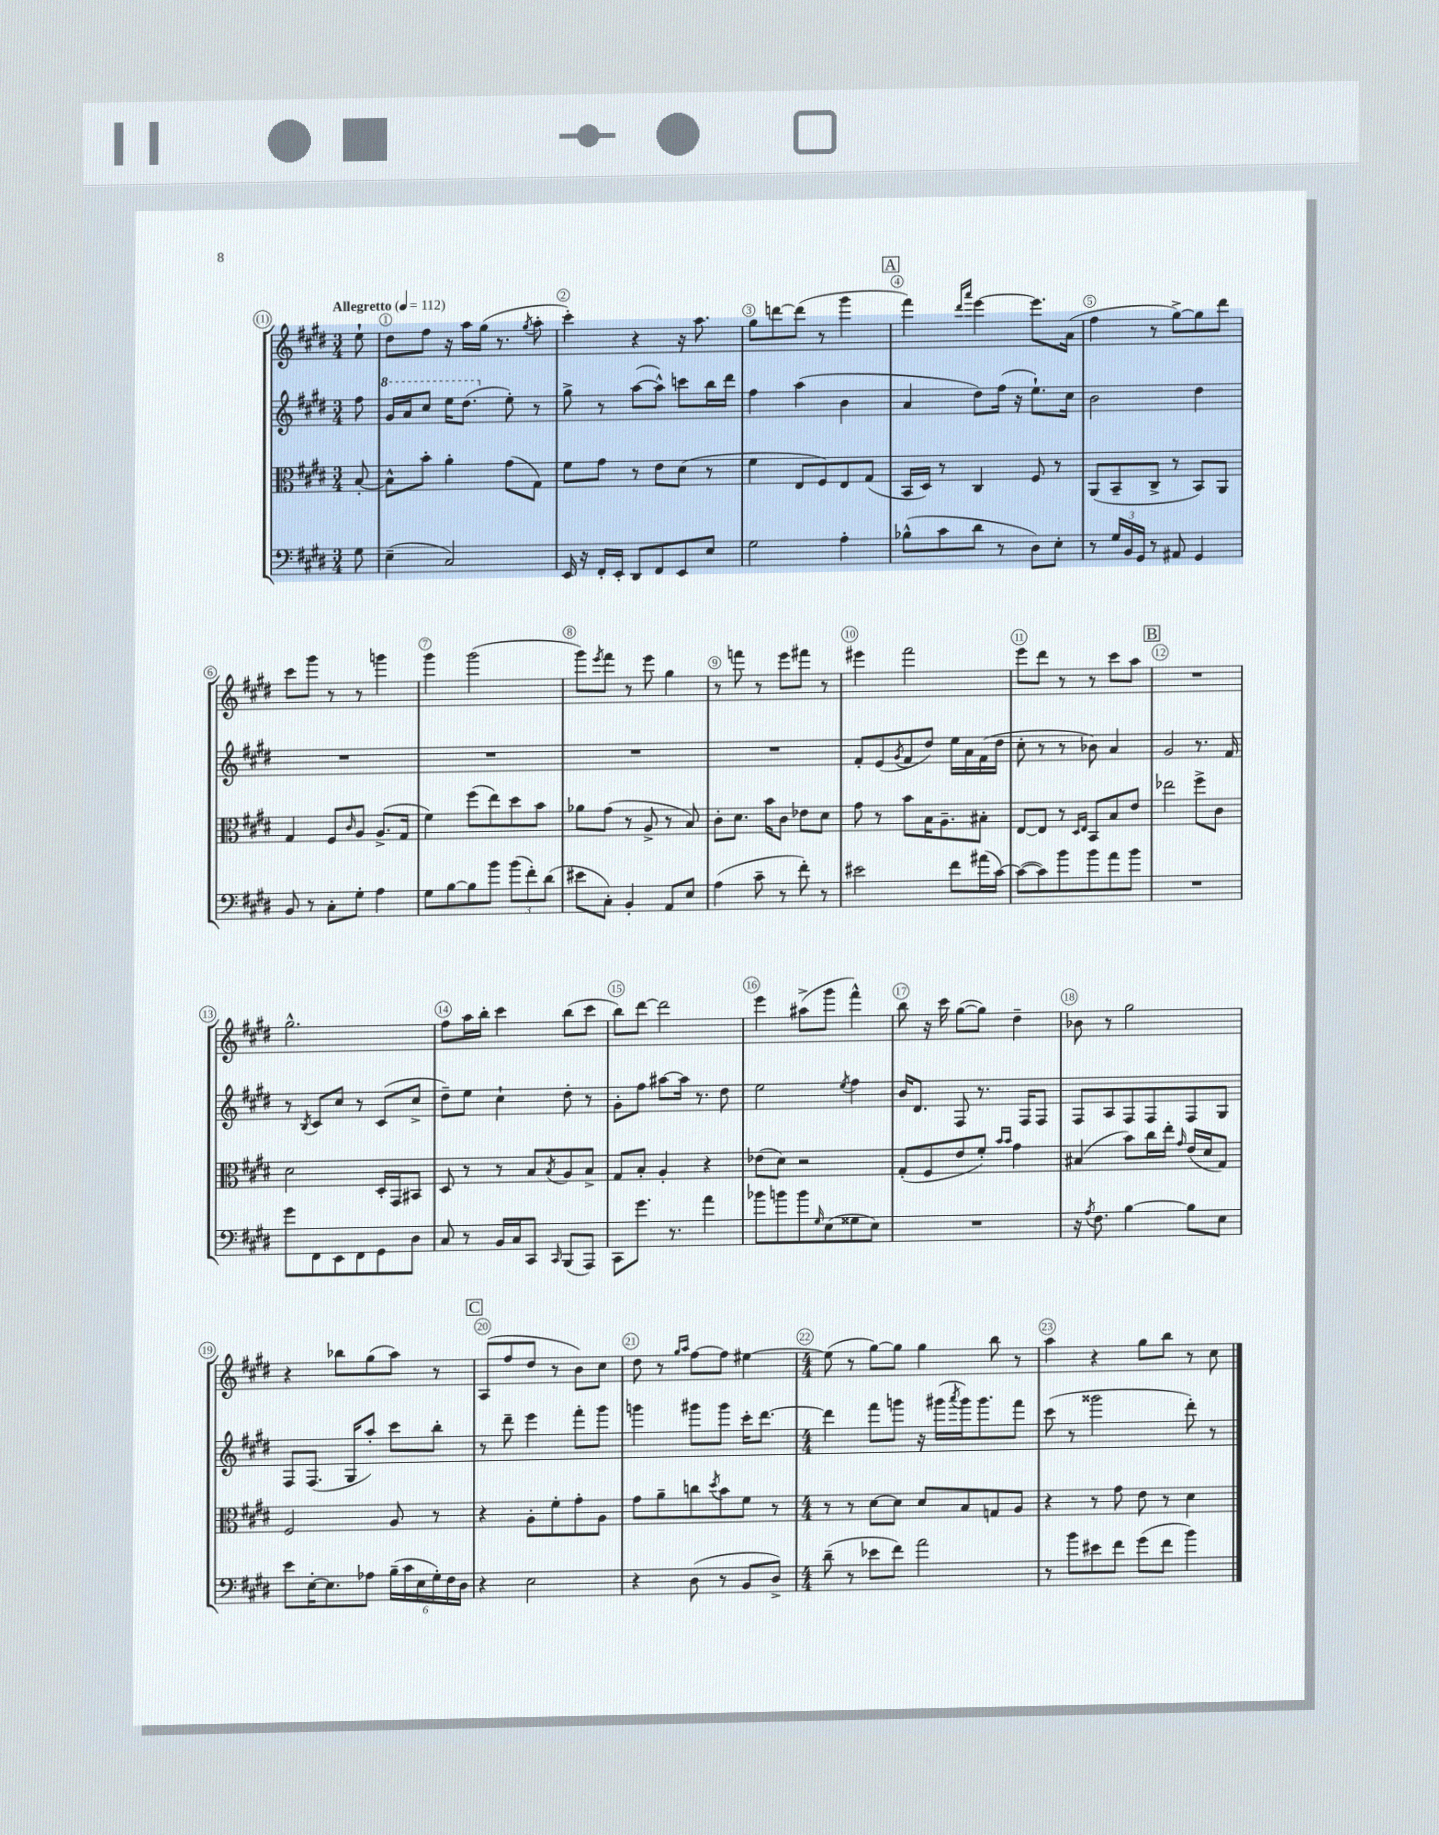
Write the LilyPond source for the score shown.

<<
\new StaffGroup <<
\new Staff = "s0" {
    \clef treble \key e \major \numericTimeSignature \time 3/4 \partial 8 \tempo "Allegretto" 4 = 112
    e''8-! |
    dis''8 fis''8 r16 a''16 gis''16( r8. \acciaccatura { gis''8 } a''8-. |
    cis'''4-.) r4 r16 a''8. |
    gis''8 d'''8~ d'''8( r8 gis'''4 |
    \mark \markup { \box "A" } fis'''4) \grace { dis'''16 a'''16 } e'''4~ e'''8. a'16( |
    fis''4 r8 gis''8~->) gis''8 dis'''8 |
    cis'''8 gis'''8 r8 r8 g'''4 |
    gis'''4 gis'''2( |
    gis'''8) \acciaccatura { e'''8 } fis'''8 r8 e'''8 gis''4 |
    r8 f'''8 r8 e'''8 fis'''8 r8 |
    eis'''4 fis'''2 |
    e'''8 dis'''8 r8 r8 cis'''8 a''8 |
    \mark \markup { \box "B" } R2. |
    gis''2.-^ |
    fis''8 a''16 b''16-. cis'''4 b''8( cis'''8 |
    b''8) dis'''8~ dis'''2 |
    e'''4 ais''8->( gis'''8 fis'''4-^) |
    b''8 r16 cis'''16 gis''8~( gis''8) dis''4-- |
    bes'8 r8 gis''2 |
    r4 bes''8 gis''8( a''8) r8 |
    \mark \markup { \box "C" } a8( fis''8 dis''8 r8 b'8) cis''8 |
    dis''8 r8 \grace { gis''16 a''16 } fis''8~ fis''8 eis''4~ |
    \numericTimeSignature \time 4/4 eis''8( r8 gis''8~) gis''8 gis''4 b''8 r8 |
    a''4 r4 gis''8 b''8 r8 cis''8 \bar "|." |
}
\new Staff = "s1" {
    \clef treble \key e \major \numericTimeSignature \time 3/4 \partial 8
    fis''8 |
    \ottava #1 gis''16 a''16 cis'''8 e'''16 dis'''8.( \ottava #0 e''8-.) r8 |
    gis''8-> r8 a''8~( a''8-^) c'''8 b''16 dis'''16 |
    fis''4 a''4( b'4 |
    \mark \markup { \box "A" } a'4 dis''8) fis''16( r16 e''8.-!) cis''16 |
    b'2 dis''4 |
    R2. |
    R2. |
    R2. |
    R2. |
    fis'8-. e'8( \acciaccatura { gis'8 } fis'8 dis''8) e''16 a'16 fis'16( dis''16 |
    cis''8-. r8 r8 bes'8) a'4 |
    \mark \markup { \box "B" } gis'2 r8. fis'16 |
    r8 \acciaccatura { b8 } cis'8 cis''8 r8 cis'8( cis''8-> |
    dis''8--) e''8 cis''4-! dis''8-. r8 |
    gis'8-. fis''8 ais''8~ ais''16 r8. dis''8 |
    e''2 \acciaccatura { e''8 } fis''4 |
    b'16 dis'8. fis8 r8. fis16 fis8 |
    fis8 a8 fis8 fis8 fis8 gis8 |
    fis8 fis8.( gis16 a''8-.) cis'''8 b''8-. |
    \mark \markup { \box "C" } r8 dis'''8-- e'''4 fis'''8-. gis'''8 |
    g'''4 gis'''8 gis'''8 cis'''16-. dis'''8.~ |
    \numericTimeSignature \time 4/4 dis'''4 fis'''8 g'''8 r16 gis'''16( \acciaccatura { a'''8 } gis'''16) gis'''8. fis'''8 |
    cis'''8( r8 gisis'''2 dis'''8-.) r8 \bar "|." |
}
\new Staff = "s2" {
    \clef alto \key e \major \numericTimeSignature \time 3/4 \partial 8
    b8~-. |
    b8-^ b'8-. a'4-. gis'8( gis8) |
    fis'8 gis'8 r8 e'8 dis'8( r8 |
    fis'4 e8 fis8) e8 gis8( |
    \mark \markup { \box "A" } b,16 dis16) r8 cis4 fis8 r8 |
    a,8( b,8-- cis8-> r8 b,8) a,8 |
    gis4 fis8 \grace { cis'16 } a8 a8.->( gis16 |
    fis'4) fis''8( e''8) dis''8 b'8 |
    aes'8 gis'8( r8 a8-> r8 b8) |
    cis'8-. dis'8. b'16 cis'8 ees'8 dis'8 |
    gis'8 r8 b'8 b16 a8.-- bis8-. |
    e8~ e8 r8 \grace { dis16 e16 } b,8 b8 e'8 |
    \mark \markup { \box "B" } ees''2 fis''8-> cis'8 |
    dis'2 dis16-. gis,16 bis,8 |
    dis8 r8 r8 b8 \acciaccatura { b8 } a8 b8-> |
    gis8 b8-. a4-. r4 |
    ees'8( dis'8) r2 |
    gis8-.( fis8 e'8 fis'8-.) \grace { b'16 b'16 } gis'4 |
    bis4( b'8) cis''16 e''16-. \grace { gis'16 } e'16( dis'16 gis8) |
    fis2 a8 r8 |
    \mark \markup { \box "C" } r4 a8-. fis'8-. gis'8-. a8 |
    gis'8 a'8-- c''8 \acciaccatura { dis''8 } b'8 fis'8 r8 |
    \numericTimeSignature \time 4/4 r8 r8 dis'8~ dis'8 dis'8 b8 g8 a8 |
    r4 r8 gis'8 e'8 r8 dis'4 \bar "|." |
}
\new Staff = "s3" {
    \clef bass \key e \major \numericTimeSignature \time 3/4 \partial 8
    gis8 |
    e4--( cis2) |
    e,16 r16 fis,16-. e,16-. dis,8 fis,8 e,8 e8 |
    gis2 a4-. |
    \mark \markup { \box "A" } bes8-^( cis'8 dis'8 r8 dis8) e8-. |
    r8 \tuplet 3/2 { gis16 b,16 gis,16 } r8 ais,8 gis,4 |
    b,8 r8 cis8-. gis8-. a4 |
    gis8 b8~ b8 b'8 \tuplet 3/2 { b'8( fis'8-.) dis'8( } |
    eis'8 cis8-.) b,4-. a,8 e8 |
    a4( cis'8-- r8 fis'8-.) r8 |
    eis'2 fis'8 ais'16( cis'16~) |
    cis'8~( cis'8) b'8 b'8 a'8 b'8 |
    \mark \markup { \box "B" } R2. |
    gis'8 fis,8 e,8 fis,8 gis,8 dis8 |
    cis8 r8 b,16 cis16 cis,8 \grace { cis,16 } b,,8( a,,8) |
    cis,8 gis'8. r8. a'4 |
    bes'8 b'8 b'8 \grace { gis16 } e8( gisis8 e8) |
    R2. |
    r16 \acciaccatura { a8 } fis8. b4~ b8 e8 |
    e'8 e16~-. e8. aes8 \tuplet 6/4 { b16--( cis'16 e16 gis16-.) fis16 dis16 } |
    \mark \markup { \box "C" } r4 e2 |
    r4 dis8( r8 b,8 dis8->) |
    \numericTimeSignature \time 4/4 dis'8--( r8 ees'8 fis'8) a'2 |
    r8 b'8 eis'8 fis'8 gis'8( fis'8 b'4) \bar "|." |
}
>>
>>
\layout { \context { \Score \override BarNumber.break-visibility = ##(#f #t #t) barNumberVisibility = #all-bar-numbers-visible \override BarNumber.stencil = #(make-stencil-circler 0.1 0.3 ly:text-interface::print) } }
